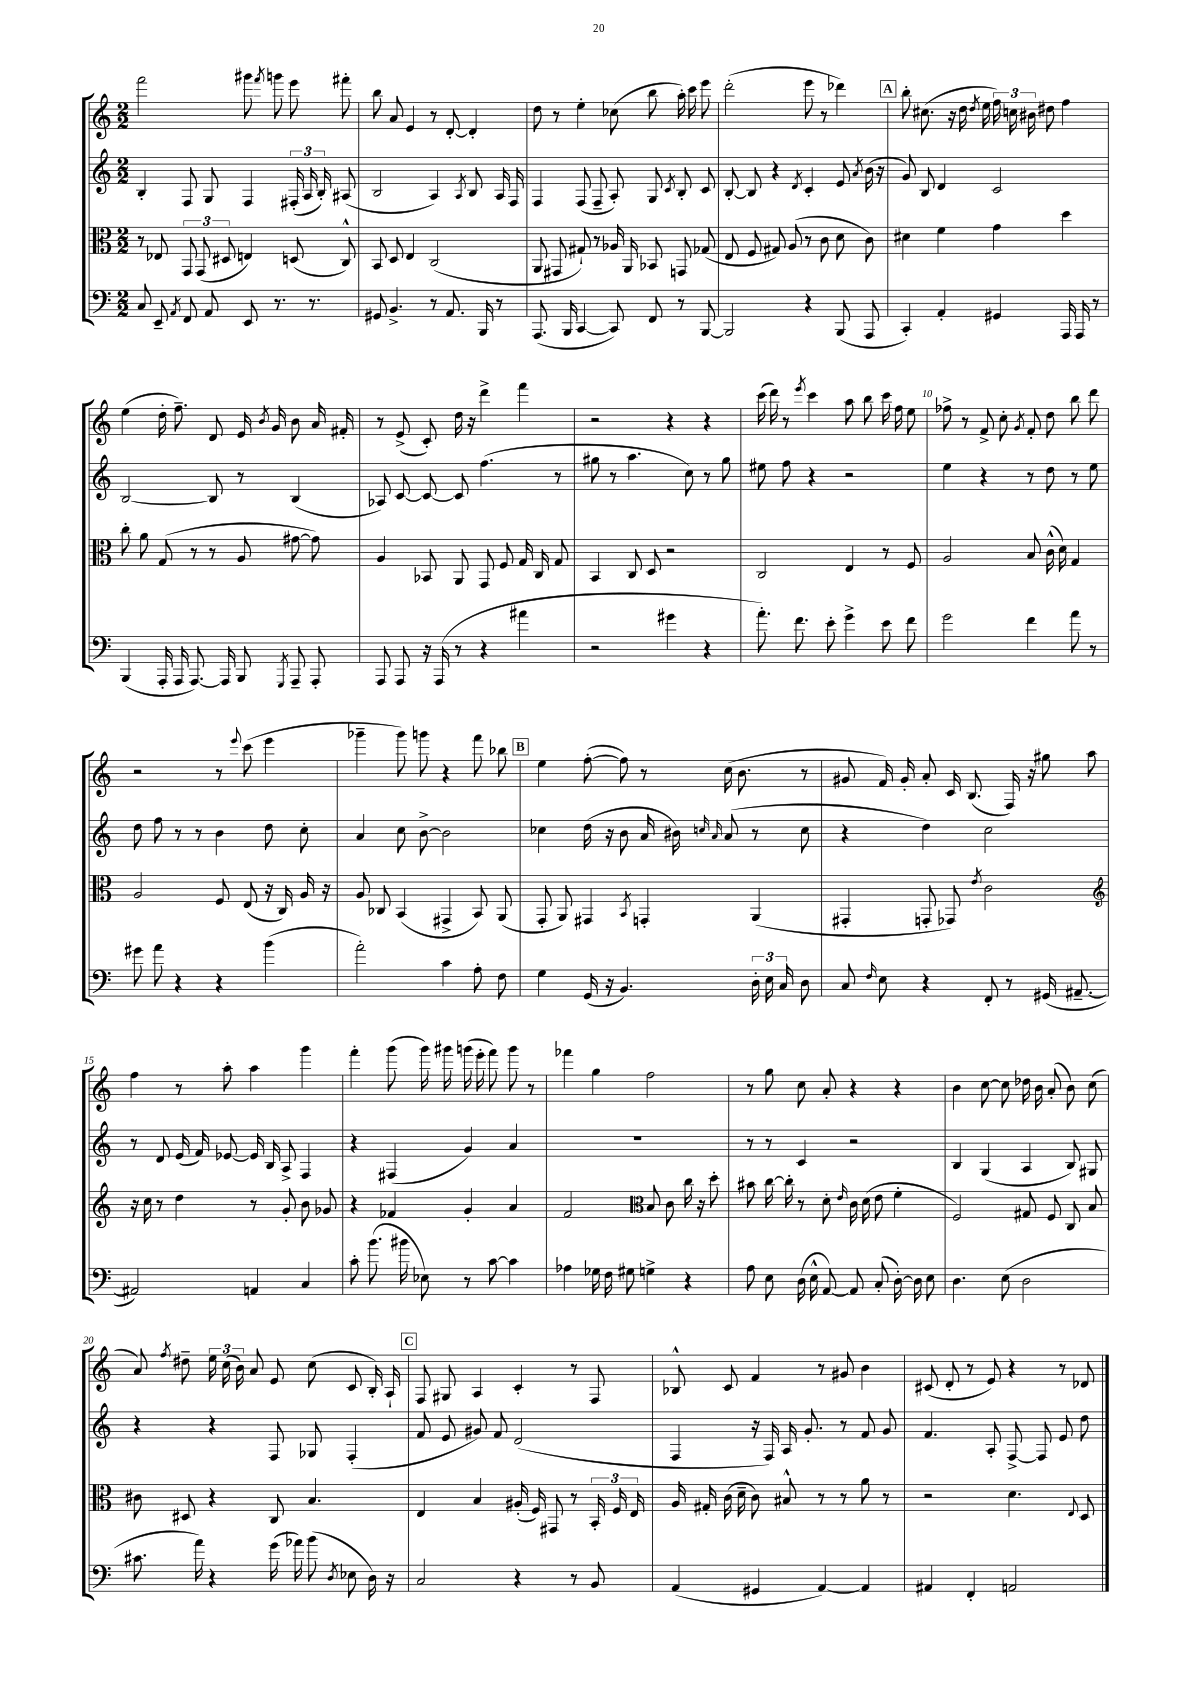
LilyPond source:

<<
\new StaffGroup <<
\new Staff = "s0" {
    \clef treble \key c \major \numericTimeSignature \time 2/2
    \autoBeamOff f'''2 gis'''8 \acciaccatura { f'''8 } g'''8 e'''8 fis'''8-. |
    b''8 a'8 e'4 r8 d'8~-. d'4-. |
    d''8 r8 e''4-. ces''8( b''8 a''16-.) c'''16 e'''8 |
    d'''2-.( e'''8 r8 des'''4) |
    \mark \markup { \box "A" } b''8-. cis''8.( r16 d''16 \acciaccatura { d''8 } e''16 \tuplet 3/2 { f''16) c''16 bis'16 } dis''8 f''4 |
    e''4( d''16-. f''8.--) d'8 e'16 \acciaccatura { b'8 } g'16 b'8 a'16 fis'16-. |
    r8 e'8->( c'8-.) d''16 r16 d'''4-> f'''4 |
    r2 r4 r4 |
    c'''16( d'''16) r8 \acciaccatura { e'''8 } c'''4 a''8 b''8 c'''16 f''16 e''8 |
    fes''8-> r8 f'8-> c''8-. \acciaccatura { g'8 } f'8-. d''8 b''8 d'''8 |
    r2 r8 \appoggiatura { e'''8 } c'''8( e'''4 |
    ges'''4-- ges'''8) g'''8 r4 f'''8 bes''8 |
    \mark \markup { \box "B" } e''4 f''8~-.( f''8) r8 c''16( b'8. r8 |
    gis'8 f'16) gis'16-. a'8-. c'16 b8.( f16) r16 gis''8 a''8 |
    f''4 r8 a''8-. a''4 g'''4 |
    f'''4-. g'''8( g'''16) gis'''16 g'''16( e'''16-. f'''8) g'''8 r8 |
    fes'''4 g''4 f''2 |
    r8 g''8 c''8 a'8-. r4 r4 |
    b'4 c''8~ c''8 des''16 b'16 a'8-.( b'8) c''8( |
    a'8) \acciaccatura { f''8 } dis''8-- \tuplet 3/2 { e''16 c''16( b'16) } a'8 e'8 c''8( c'8 b16-.) a16-! |
    \mark \markup { \box "C" } f8 gis8 a4 c'4-. r8 f8 |
    bes8-^ c'8 f'4 r8 gis'8 b'4 |
    cis'8( d'8-. r8 e'8) r4 r8 des'8 \bar "|." |
}
\new Staff = "s1" {
    \clef treble \key c \major \numericTimeSignature \time 2/2
    \autoBeamOff b4-. f8 g8 f4 \tuplet 3/2 { fis16-.( a16 b16-.) } ais8( |
    b2 a4) \acciaccatura { a8 } b8 a16 f16 |
    f4 f8( f8-- a8-.) g8 \acciaccatura { c'8 } b8-. c'8 |
    b8~-. b8 r4 \acciaccatura { d'8 } c'4-. e'8 \acciaccatura { a'8 } b'16( r16 |
    \mark \markup { \box "A" } g'8) b8 d'4 c'2 |
    b2~ b8 r8 b4( |
    aes8) c'8~ c'8~ c'8 f''4.( r8 |
    gis''8 r8 a''4. c''8) r8 gis''8 |
    eis''8 f''8 r4 r2 |
    e''4 r4 r8 d''8 r8 e''8 |
    d''8 f''8 r8 r8 b'4 d''8 c''8-. |
    a'4 c''8 b'8~-> b'2 |
    \mark \markup { \box "B" } ces''4 d''16( r16 b'8 a'16 bis'16) \grace { c''16 a'16 } a'8( r8 c''8 |
    r4 d''4) c''2 |
    r8 d'8 e'16( f'16) ees'8~ ees'16 b16 a8-> f4 |
    r4 fis4( g'4) a'4 |
    R1 |
    r8 r8 c'4 r2 |
    b4 g4( a4 b8) gis8 |
    r4 r4 f8 ges8 f4-.( |
    \mark \markup { \box "C" } f'8 e'8 gis'8) f'8 d'2( |
    f4 r16 f16) a16 g'8.-. r8 f'8 g'8 |
    f'4. a8-. f8~-> f8 e'8 d''8 \bar "|." |
}
\new Staff = "s2" {
    \clef alto \key c \major \numericTimeSignature \time 2/2
    \autoBeamOff r8 ees8 \tuplet 3/2 { g,8 g,8( dis8 } e4) d8( c8-^) |
    b,8 d8 e4 c2( |
    a,8 gis,8 gis8-!) r8 aes16 a,16 bes,8 g,8 ges8( |
    e8 f8 gis8) a8( r8 c'8 d'8 c'8) |
    \mark \markup { \box "A" } dis'4 f'4 g'4 d''4 |
    c''8-. a'8 g8( r8 r8 a8 gis'8~ gis'8) |
    a4 bes,8 a,8 g,8 f8 g16 c16 g8 |
    b,4 c8 d8 r2 |
    c2 e4 r8 f8 |
    a2 b8 c'16-^( d'16) g4 |
    a2 f8 e8( r16 c16) a16 r16 |
    a8 ces8 b,4( gis,4-> b,8) a,8( |
    \mark \markup { \box "B" } g,8-. a,8) gis,4 \acciaccatura { b,8 } g,4-. a,4( |
    gis,4-. g,8-. ges,8) \acciaccatura { e'8 } c'2 |
    \clef treble r16 c''16 r8 d''4 r8 g'8-. b'8 ges'8 |
    r4 fes'4 g'4-. a'4 |
    f'2 \clef alto b8 c'8 c''16 r16 d''8-. |
    bis'8 c''16~ c''16-. r8 d'8-. \grace { e'16 } c'16 d'16( e'8 f'4-. |
    f2) gis8 f8 c8 b8 |
    cis'8 dis8 r4 c8 b4. |
    \mark \markup { \box "C" } e4 b4 ais16-.( f16) gis,8 r8 \tuplet 3/2 { b,16-. f16 e16 } |
    a16 gis16-. c'16( d'16-- c'8) bis8-^ r8 r8 a'8 r8 |
    r2 d'4. \appoggiatura { e8 } d8 \bar "|." |
}
\new Staff = "s3" {
    \clef bass \key c \major \numericTimeSignature \time 2/2
    \autoBeamOff c8 e,8-- \acciaccatura { a,8 } f,8 a,8 e,8 r8. r8. |
    gis,8 b,4.-> r8 a,8. b,,16 r8 |
    a,,8.( b,,16 c,4~ c,8) f,8 r8 b,,8~ |
    b,,2 r4 b,,8( a,,8 |
    \mark \markup { \box "A" } c,4-.) a,4-. gis,4 a,,16 a,,16 r8 |
    b,,4( a,,16-. a,,16 a,,8.~) a,,16 b,,8 \acciaccatura { g,,8 } a,,8-- a,,8-. |
    a,,8 a,,8 r16 a,,16( r8 r4 ais'4 |
    r2 gis'4 r4 |
    a'8.-.) f'8. e'8-. g'4-> e'8 f'8 |
    g'2 f'4 a'8 r8 |
    gis'8 a'8 r4 r4 b'4( |
    a'2-.) c'4 a8-. f8 |
    \mark \markup { \box "B" } g4 g,16( r16 b,4.) \tuplet 3/2 { d16-. e16 c16 } d8 |
    c8 \grace { f16 } e8 r4 f,8-. r8 gis,16( ais,8.~-- |
    ais,2) a,4 c4 |
    c'8-. b'8.( bis'16 ees8) r8 c'8~ c'4 |
    aes4 ges16 f16 gis8 g4-> r4 |
    a8 e8 d16( e16-^ a,8~) a,8 c8-.( d16~-.) d16 e8 |
    d4. e8( d2 |
    cis'8. a'16) r4 g'16( aes'16) b'8( \acciaccatura { d8 } ees8 d16) r16 |
    \mark \markup { \box "C" } c2 r4 r8 b,8 |
    a,4( gis,4 a,4~) a,4 |
    ais,4 f,4-. a,2 \bar "|." |
}
>>
>>
\layout { \context { \Score \override BarNumber.break-visibility = ##(#f #t #t) barNumberVisibility = #(every-nth-bar-number-visible 5) } }
